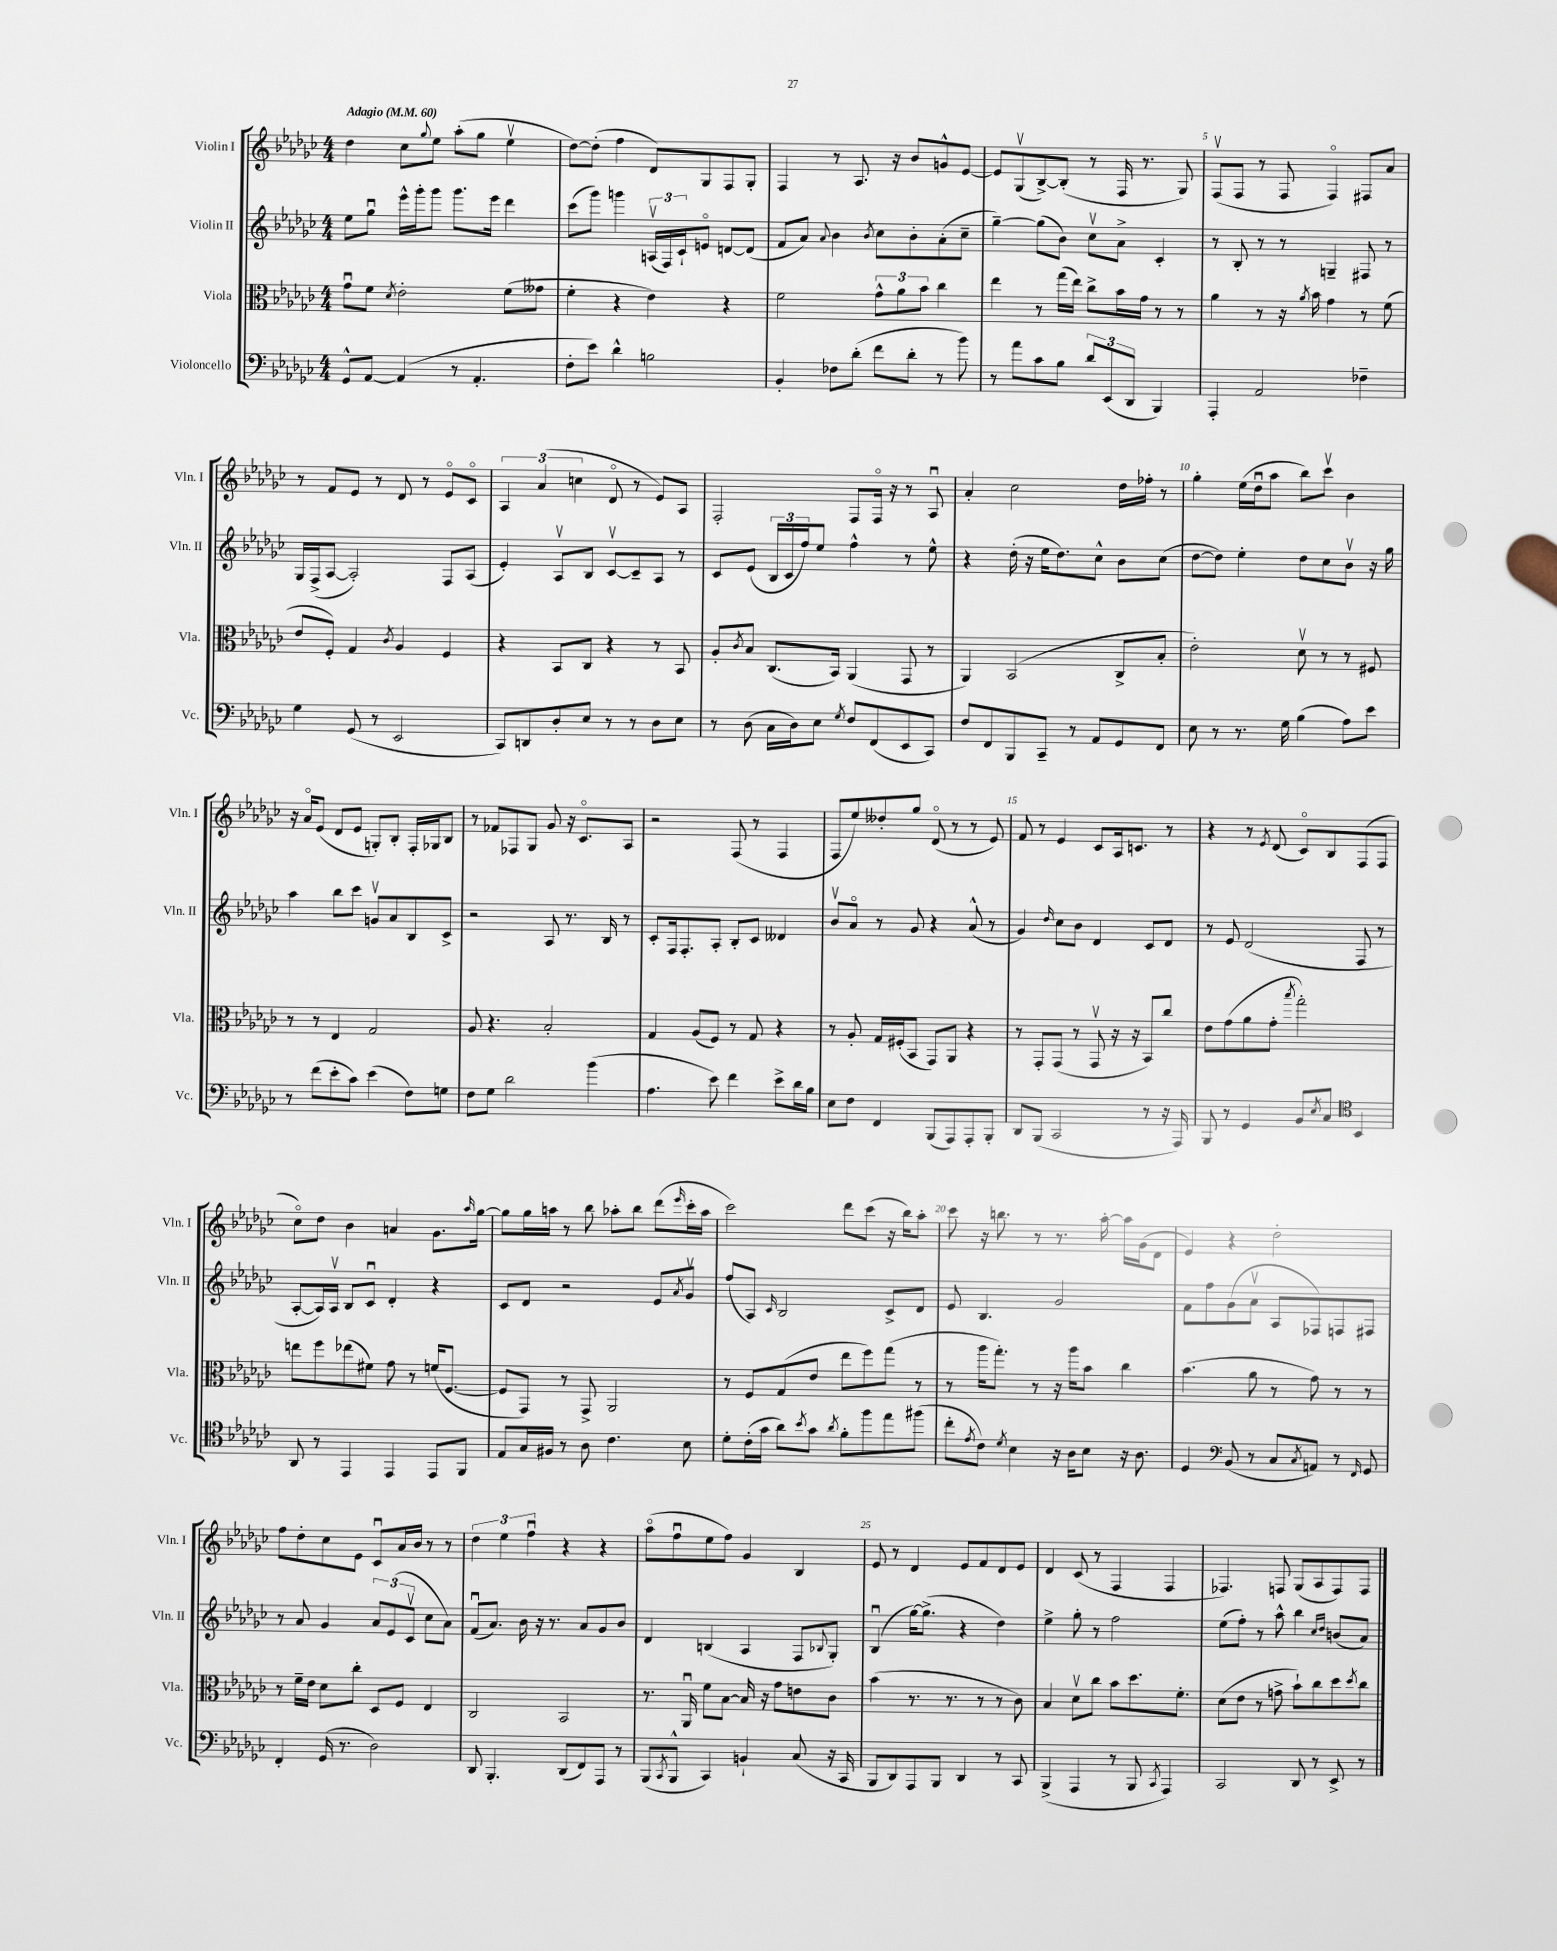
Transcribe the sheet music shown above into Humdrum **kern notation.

**kern	**kern	**kern	**kern
*part4	*part3	*part2	*part1
*staff4	*staff3	*staff2	*staff1
*I"Violoncello	*I"Viola	*I"Violin II	*I"Violin I
*I'Vc.	*I'Vla.	*I'Vln. II	*I'Vln. I
*clefF4	*clefC3	*clefG2	*clefG2
*k[b-e-a-d-g-c-]	*k[b-e-a-d-g-c-]	*k[b-e-a-d-g-c-]	*k[b-e-a-d-g-c-]
*M4/4	*M4/4	*M4/4	*M4/4
*MM60	*MM60	*MM60	*MM60
=1	=1	=1	=1
!	!	!	!LO:TX:a:B:t=Adagio
8GG-^^/L	8g-u\L	8ee-\L	4dd-\
[8AA-/J	8f\J	8gg-u\J	.
.	8qd-/	.	.
(4AA-/]	2e-'\	16eee-^^\LL	8cc-\L
.	.	16ggg-'\J	.
.	.	.	8qqgg-/
.	.	8ggg-\J	8ee-\J
8r	.	8.ggg-\L	(8aa-'\L
4.AA-'/	.	.	8gg-\J
.	.	16eee-\Jk	.
.	(8f\L	4ddd-\	4ee-v\
.	8g--X\J	.	.
=2	=2	=2	=2
8F'\L	4f'\	(8ccc-\L	[8dd-\L)
8e-\J)	.	8ggg-\J)	(8dd-'\J]
4d-^^\	4r	4gggn\	4ff\
2Bn\	4e-\)	(24Anv/LL	8d-/L)
.	.	24F/)	.
.	.	24c-`/J	.
.	.	8en/J	8G-/
.	4r	[8dn/L	8F/
.	.	(8d/J]	8G-'/J
=3	=3	=3	=3
4BB-'/	2f\	8f/L	4F/
.	.	8a-/J)	.
.	.	8qqa-/	.
8F-X\L	.	4b-\	8r
(8d-'\J	.	.	8.A-/
.	.	8qb-/	.
8f\L	12g-^^\L	8cc-\L	.
.	.	.	16r
.	12a-\	.	.
8d-'\J	.	8b-'\	8b-/L
.	12b-\J	.	.
8r	4cc-\	(8a-'\	8gn^^/
8b-\)	.	8cc-~\J	[8e-/J
=4	=4	=4	=4
8r	4ee-\	[4gg-~\)	8e-/L]
8a-\L	.	.	(8G-v/
8c-\	8r	(8gg-\L]	[8B-^/)
8B-\J	(16gg-\LL	8b-\J)	(8B-'/J]
.	16ee-\JJ)	.	.
12d-/L	8cc-^\L	8cc-v\L	8r
(12EE-/	.	.	.
.	16b-\L	8a-^\J	16F/
12DD-/J	.	.	.
.	16g-\JJ	.	8.r
4BBB-/)	8r	4c-'/	.
.	8r	.	8G-/)
=5	=5	=5	=5
4AAA-'/	4a-\	8r	(8Fv/L
.	.	8B-'/	8F/J
2AA-/	8r	8r	8r
.	16r	8r	8F/
.	8qa-/	.	.
.	16b-\	.	.
.	4g-\	4Gn~/	4F/)
4F-X~\	8r	8F#X/	8F#X/L
.	(8f\	8r	8a-/J
!!LO:LB:g=z
=6	=6	=6	=6
4G-\	8e-/L	16G-/LL	8r
.	.	(16F^/J	.
.	8F'/J)	[8A-/J	8f/L
(8GG-/	4G-/	2A-'/])	8e-/J
8r	.	.	8r
.	8qc-/	.	.
2EE-/	4A-/	.	8d-/
.	.	.	8r
.	4F/	8F/L	8e-/L
.	.	(8A-/J	8c-/J
=7	=7	=7	=7
8CC-/L)	4r	4e-'/)	6A-/
8DDn/	.	.	.
.	.	.	(6a-/
8D-'/	8BB-/L	8A-v/L	.
.	.	.	6ccn\
8E-/J	8C-/J	8B-/J	.
8r	4r	[8c-v/L	8d-/
8r	.	8c-~/]	8r
8D-\L	8r	8A-/J	8e-/L)
8E-\J	8BB-/	8r	8A-/J
=8	=8	=8	=8
8r	8A-'/L	8c-/L	2F'/
.	8qc-/	.	.
(8D-\	8B-/J	(8e-/J	.
16C-\LL	(8.C-/L	24B-/LL	.
.	.	24c-/	.
16D-\J)	.	.	.
.	.	24ff/J)	.
8E-\J	.	8ee-/J	.
.	16BB-/Jk)	.	.
8qG-/	.	.	.
8F/L	(4AA-/	4ff^^\	8F/L
(8FF/	.	.	16F/Jk
.	.	.	16r
8EE-/	8GG-/	8r	8r
8CC-/J)	8r	8ee-^^\	8A-u/
=9	=9	=9	=9
8F/L	4AA-/)	4r	4a-'/
8FF/	.	.	.
8BBB-/	(2BB-/	(16dd-'\	2cc-\
.	.	16r	.
8CC-~/J	.	16ee-\KL	.
.	.	8.dd-\)	.
8r	.	.	.
8AA-/L	.	8cc-^^\J	.
8GG-/	8C-^/L	8b-\L	16dd-\LL
.	.	.	16ff-X'\JJ
8FF/J	8B-'/J	(8cc-\J	8r
=10	=10	=10	=10
8E-\	2e-'\)	[8dd-\L	4gg-'\
8r	.	8dd-\J])	.
8.r	.	4ee-'\	(16ee-\LL
.	.	.	16dd-u\J
.	.	.	8aa-\J
16G-\	.	.	.
(4B-\	8d-v\	8dd-\L	8bb-\L)
.	8r	8cc-\	8ccc-v\J
8A-\L)	8r	8b-v\J	4b-\
8e-\J	8F#X/	16r	.
.	.	16gg-\	.
!!LO:LB:g=z
=11	=11	=11	=11
8r	8r	4aa-\	16r
.	.	.	16a-/KL
(8f\L	8r	.	(8e-/J
8e-'\	4E-/	8bb-\L	8d-/L
8c-\J)	.	8ccc-\J	8e-/J
(4e-\	2G-/	8gnv/L	8Gn'/L)
.	.	8a-/	8B-'/J
8F\L)	.	8B-/	16F'/LL
.	.	.	16G-X/J
8Gn\J	.	8c-^/J	8B-/J
=12	=12	=12	=12
8F\L	8A-/	2r	8r
8G-\J	4.r	.	8f-X/L
2d-\	.	.	8F-X/
.	.	.	8G-/J
.	2B-'/	8A-/	8g-/
.	.	8.r	16r
.	.	.	8.c-/L
(4b-\	.	.	.
.	.	16B-/	.
.	.	8r	8A-/J
=13	=13	=13	=13
4.A-\	4G-/	8c-'/L	2r
.	.	16F/k	.
.	.	8.F'/	.
.	(8A-/L	.	.
8e-\)	8F/J)	8A-'/J	.
4f\	8r	8B-'/L	(8F/
.	8G-/	8c-/J	8r
8e-^\L	4r	4d--X/	4F/
16d-\L	.	.	.
16B-\JJ	.	.	.
=14	=14	=14	=14
8E-\L	8r	8b-v/L	8F/L
8F\J	8A-'/	8a-/J	8ee-/)
4FF/	16G-/LL	8r	8dd--X'/
.	(16F#X'/J	.	.
.	8BB-/J	8g-/	8gg-/J
(8BBB-/L	8GG-/L)	4r	(8d-/
8AAA-/)	8AA-/J	.	8r
8AAA-'/	4r	(8a-^^/	8r
8BBB-'/J	.	8r	8e-/)
=15	=15	=15	=15
8DD-/L	8r	4g-/)	8f/
(8BBB-/J	8GG-'/L	.	8r
.	.	16qqdd-/	.
2CC-/	(8GG-/J	8cc-\L	4e-/
.	8r	8b-\J	.
.	8GG-v/	4d-/	8c-/L
.	16r	.	16A-/k
.	16r	.	8.cn/J
8r	8BB-/L)	8c-/L	.
16r	8cc-/J	8d-/J	8r
16AAA-/)	.	.	.
=16	=16	=16	=16
8BBB-/	8e-\L	8r	4r
8r	(8g-\	8e-/	.
4GG-/	8a-\	(2d-/	8r
.	.	.	8qe-/
.	8g-'\J	.	(8d-/
.	8qbb-/	.	.
8BB-/L	2gg-'\)	.	8c-/L)
8qE-/	.	.	.
8C-/J	.	.	8B-/
*clefC4	*	*	*
4BB-/	.	8F/	(8F/
.	.	8r	8F/J
!!LO:LB:g=z
=17	=17	=17	=17
8AA-/	8een\L	[8A-'/L	8cc-\L)
8r	8ff\	16A-/L])	8dd-\J
.	.	16A-v/JJ	.
4EE-/	(8ee-X\	8B-/L	4b-\
.	8f#X\J)	8c-u/J	.
4EE-/	8g-\	4d-'/	4an/
.	8r	.	.
8EE-/L	(16fn/KL	4r	8.g-\L
.	[8.F/J	.	.
8FF/J	.	.	.
.	.	.	16qqaa-/
.	.	.	[16gg-\Jk
=18	=18	=18	=18
8E-/L	8F/L]	8c-/L	8gg-\L]
16G-/L	8GG-/J)	8d-/J	16gg-\L
16F#X/JJ	.	.	16aan\JJ
8r	8r	2r	8r
8A-\	8GG-^/	.	8bb-\
4.c-\	2AA-/	.	8aa-X'\L
.	.	.	8bb-\J
.	.	8e-/L	(8ddd-\L
.	.	8qa-/	16qqeee-/
8B-\	.	8g-v/J	16ccc-'\L
.	.	.	16aa-\JJ
=19	=19	=19	=19
8d-'\L	8r	(8ff/L	2ccc-\)
(16c-'\L	8F/L	8A-/J)	.
16g-\JJ	.	.	.
.	.	16qqc-/	.
8a-\L)	(8G-/	2B-/	.
8qb-/	.	.	.
8g-\J	8e-/J	.	.
8qa-/	.	.	.
8f'\L	8ee-\L	.	8ddd-\L
8ff\	8ff\)	.	(8ccc-\J
8ee-\	(8gg-\J	8c-^/L	16r
.	.	.	16bb-\KL)
(8ff#X\J	8r	8d-/J	8aa-'\J
=20	=20	=20	=20
8cc-'\L	8r	8e-/	8ccc-\
8qe-/	.	.	.
8c-\J)	16aa-\KL	4.B-/	16r
.	8.gg-'\J)	.	8.bbn\
8qd-/	.	.	.
4B-\	.	.	.
.	8r	.	8r
16r	16r	2g-/	8.r
16A-\KL	16aa-\KL	.	.
8B-\J	8b-\J	.	.
.	.	.	[16aa-'\
16r	4cc-\	.	16aa-\LL]
8.A-\	.	.	(16g-\J
.	.	.	8d-\J
=21	=21	=21	=21
4D-/	(4.b-\	8f\L	4e-/)
.	.	8ff\	.
*clefF4	*	*	*
(8BB-/	.	(8g-\	4r
8r	8a-\	8a-v\J	.
8C-/L	8r	8A-/L	2dd-'\
8qC-/	.	.	.
8AAn/J)	8g-\)	8F-X/)	.
8r	8r	8Fn/	.
16qqFF/	.	.	.
8GG-/	8r	8F#X/J	.
!!LO:LB:g=z
=22	=22	=22	=22
4FF'/	8r	8r	8ff\L
.	16f~\LL	8a-/	8dd-'\
.	16e-\JJ	.	.
(16GG-/	8d-\L	4g-/	8cc-\
8.r	.	.	.
.	8cc-'\J	.	8e-\J
2D-\)	8D-/L	12a-/L	8c-u/L
.	.	(12e-/	.
.	8F/J	.	16a-/L
.	.	12c-v/J	.
.	.	.	16b-/JJ
.	4E-/	8cc-\L	8r
.	.	8a-\J)	8r
=23	=23	=23	=23
8DD-/	2C-/	(8fu/L	6dd-\
4.BBB-'/	.	8.a-/J)	.
.	.	.	6ee-\
.	.	16b-\	.
.	.	.	6ffu\
.	.	16r	.
.	.	8.r	.
(8DD-/L	2BB-/	.	4r
8FF/)	.	8a-/L	.
8AAA-/J	.	8g-/	4r
8r	.	8b-/J	.
=24	=24	=24	=24
(8BBB-/L	8.r	4d-/	(8aa-\L
8qCC-/	.	.	.
8BBB-^^/J	.	.	8ffu\
.	16AA-u/	.	.
4CC-/)	8f\L	(4Bn/	8ee-\
.	[8B-\J	.	8ff\J)
4BBn`/	16B-/]	4A-/	4g-/
.	16r	.	.
.	8g-\L	.	.
(8C-/	8en\	8F/L	4B-/
.	.	8qqB-X/	.
16r	8c-\J	8G-'/J)	.
16CC-/	.	.	.
=25	=25	=25	=25
8BBB-/L	(4b-\	(4B-u/	8e-/
8DD-/)	.	.	8r
8AAA-/	8.r	[16gg-\KL)	4d-/
.	.	(8.gg-^\J]	.
8BBB-/J	.	.	.
.	8.r	.	.
4DD-/	.	4r	8e-/L
.	8r	.	8f/
8r	8r	4dd-\)	8d-/
8CC-/	8c-\)	.	8e-/J
=26	=26	=26	=26
(4BBB-^/	4B-/	4ee-^\	4d-/
4AAA-/	8d-v\L	8gg-'\	(8c-/
.	8cc-\J	8r	8r
8r	8b-\L	2ff\	4F/
8BBB-/	8.dd-\	.	.
8qCC-/	.	.	.
4AAA-/)	.	.	4F/
.	8.f'\J	.	.
=27	=27	=27	=27
2CC-/	(8d-\L	(8ee-\L	4.F-X/)
.	8e-\J	8ff'\J)	.
.	8r	8r	.
.	8gn^\	8aa-^^\	8Fn/
8DD-/	8b-`\L)	4bb-\	(8G-/L
8r	8cc-\	.	8A-/
.	.	16qqcc-/LL	.
.	.	16qqdd-/JJ	.
8EE-^/	8dd-\	(8bn/L	8F/)
.	8qdd-/	.	.
8r	8cc-\J	8a-/J)	8F/J
==	==	==	==
*-	*-	*-	*-
